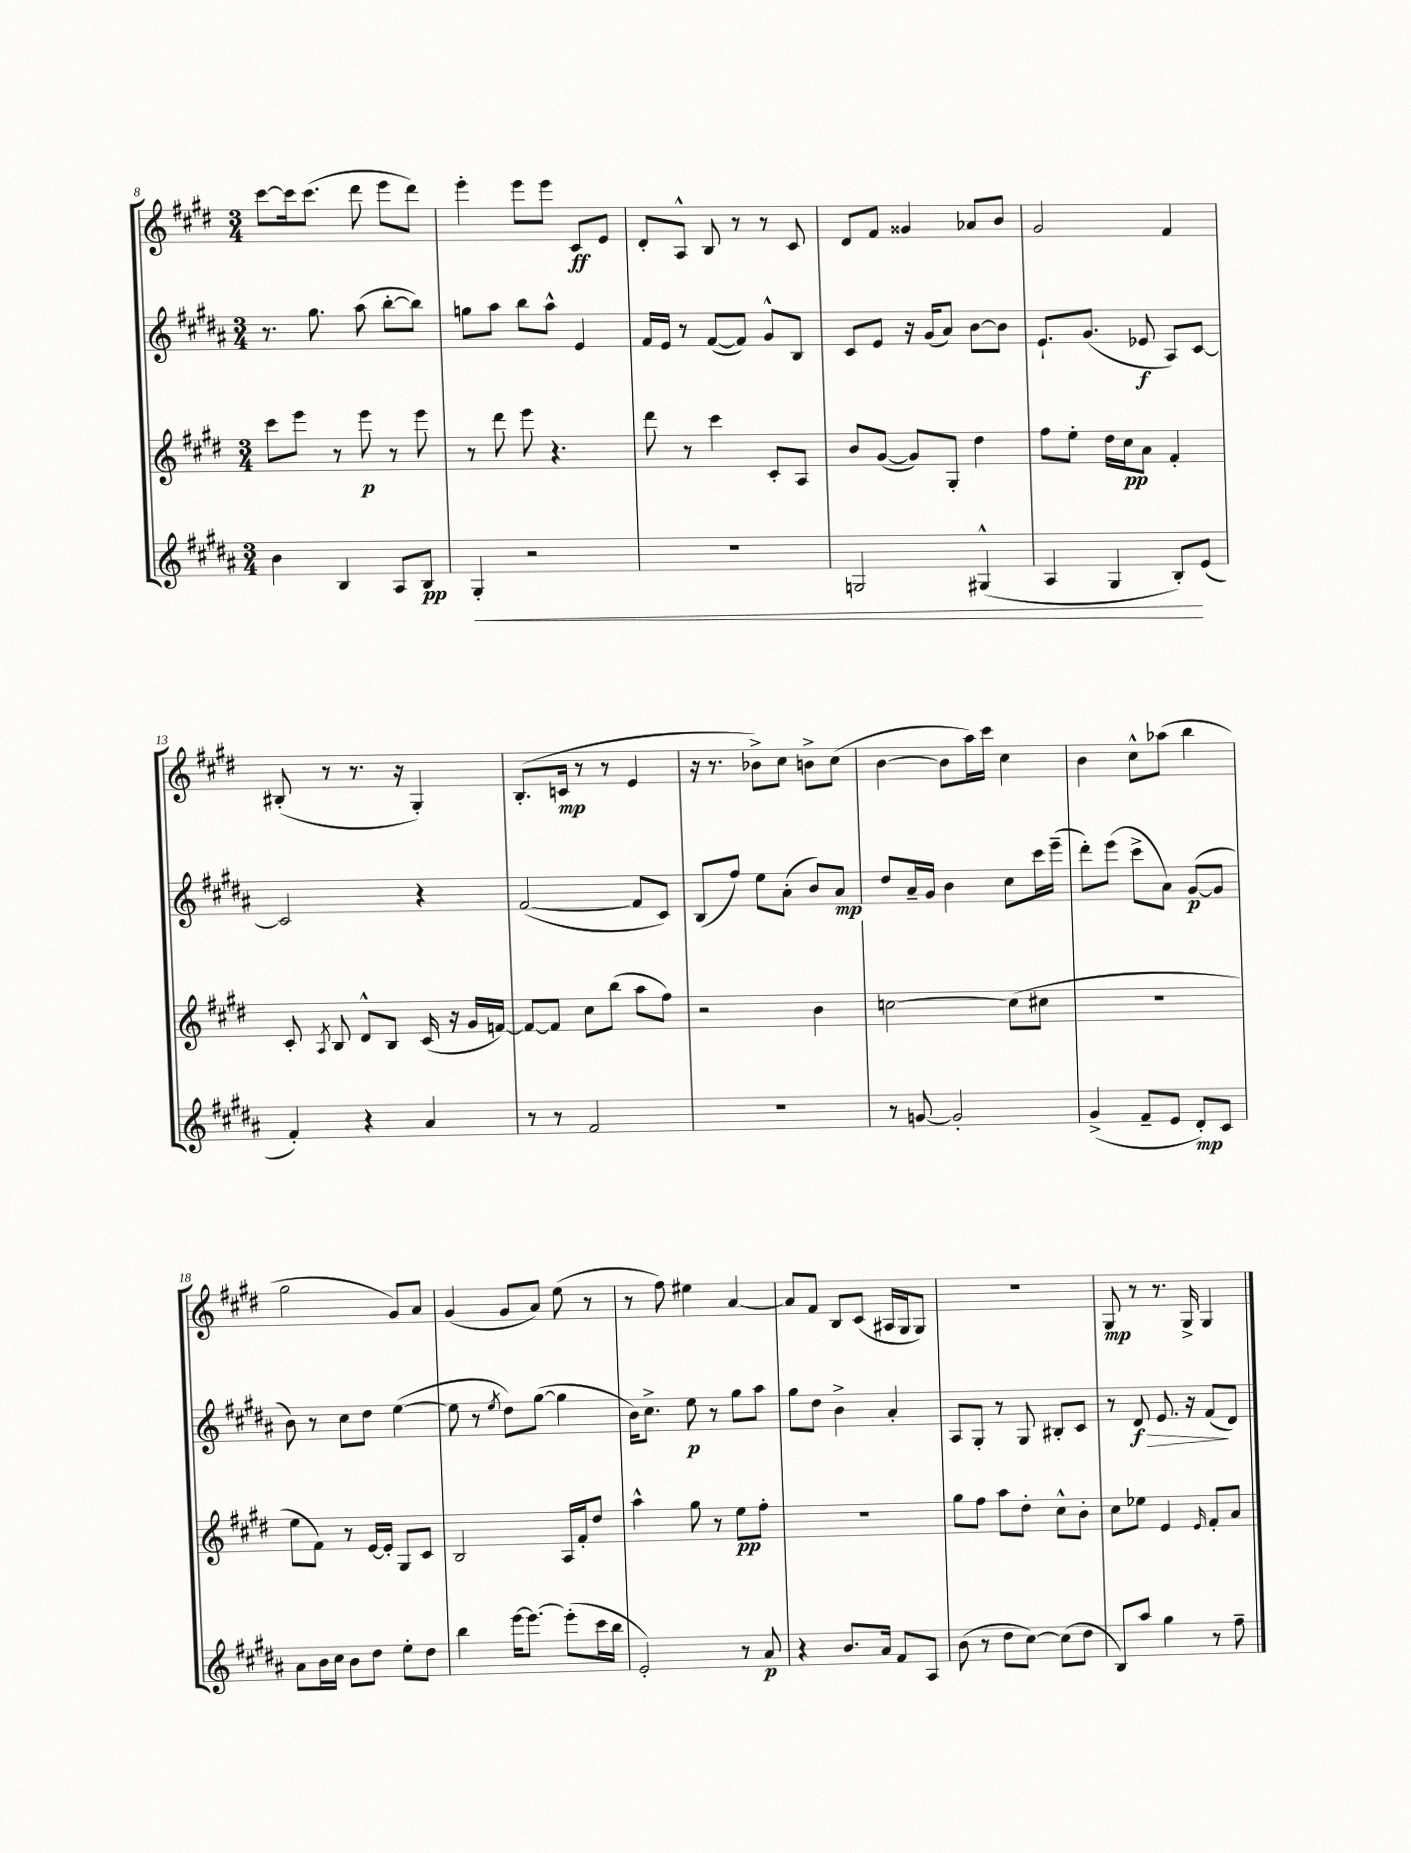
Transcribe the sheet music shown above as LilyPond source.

<<
\new StaffGroup <<
\new Staff = "s0" {
    \clef treble \key e \major \numericTimeSignature \time 3/4
    \autoBeamOff cis'''8[~ cis'''16 cis'''8.]( dis'''8 e'''8[ dis'''8]) |
    e'''4-. e'''8[ e'''8] cis'8[\ff e'8] |
    dis'8[-. a8]-^ b8 r8 r8 cis'8 |
    dis'8[ fis'8] gisis'4 aes'8[ b'8] |
    gis'2 fis'4 |
    bis8-.( r8 r8. r16 gis4-.) |
    b8.[-.( c'16]\mp r8 r8 e'4 |
    r16 r8. bes'8[->) cis''8] b'8[-> cis''8]( |
    b'4~ b'8[ a''16) cis'''16] cis''4 |
    b'4 cis''8[-^ aes''8]( b''4 |
    gis''2 gis'8[) a'8] |
    gis'4( gis'8[ a'8]) e''8( r8 |
    r8 fis''8) eis''4 a'4~ |
    a'8[ fis'8] b8[ cis'8]( ais16[ gis16 gis8]) |
    R2. |
    gis8\mp r8 r8. gis16-> gis4 \bar "|." |
}
\new Staff = "s1" {
    \clef treble \key b \major \numericTimeSignature \time 3/4
    \autoBeamOff r8. gis''8. ais''8( b''8[~-. b''8]) |
    g''8[ ais''8] b''8[ ais''8]-^ e'4 |
    fis'16[ e'16] r8 fis'8[~( fis'8]) gis'8[-^ b8] |
    cis'8[ e'8] r16 gis'16[( ais'8]) b'8[~ b'8] |
    e'8.[-! gis'8.]( ees'8\f ais8[) cis'8]~ |
    cis'2 r4 |
    fis'2~( fis'8[ cis'8]) |
    b8[( fis''8]) e''8[ ais'8]-.( b'8[) ais'8]\mp |
    dis''8[ ais'16-- gis'16] b'4 cis''8[ cis'''16 e'''16]--( |
    dis'''8[-.) e'''8]( cis'''8[-> ais'8]) gis'8[~\p( gis'8] |
    b'8) r8 cis''8[ dis''8] e''4~( |
    e''8 r8 \acciaccatura { e''8 } dis''8[) gis''8]~( gis''4 |
    b'16[) cis''8.]-> e''8\p r8 gis''8[ ais''8] |
    gis''8[ dis''8] b'4-> ais'4-. |
    ais8[ gis8]-. r8 gis8 bis8[-. cis'8] |
    r8 dis'8\f\> e'8. r16 fis'8[\!( dis'8]) \bar "|." |
}
\new Staff = "s2" {
    \clef treble \key e \major \numericTimeSignature \time 3/4
    \autoBeamOff cis'''8[ e'''8] r8 e'''8\p r8 e'''8 |
    r8 dis'''8 e'''8 r4. |
    dis'''8 r8 cis'''4 cis'8[-. a8] |
    b'8[ gis'8]~( gis'8[) gis8]-. dis''4 |
    fis''8[ e''8]-. dis''16[ cis''16\pp a'8] fis'4-. |
    cis'8-. \acciaccatura { a8 } b8 dis'8[-^ b8] cis'16( r16 gis'16[ f'16]~) |
    f'8[~ f'8] cis''8[ b''8]( a''8[ fis''8]) |
    r2 b'4 |
    c''2~ c''8[( cis''8] |
    R2. |
    e''8[ fis'8]) r8 e'16[~ e'16]-. gis8[ cis'8] |
    b2 a16[ fis'16-. dis''8] |
    a''4-^ gis''8 r8 e''8[\pp fis''8]-. |
    R2. |
    gis''8[ fis''8] a''8[ dis''8]-. cis''8[-^ b'8]-. |
    cis''8[ ees''8] e'4 \grace { e'16 } fis'8[-. a'8] \bar "|." |
}
\new Staff = "s3" {
    \clef treble \key b \major \numericTimeSignature \time 3/4
    \autoBeamOff b'4 b4 ais8[ b8]\pp |
    gis4-.\< r2 |
    R2. |
    g2 gis4-^( |
    ais4 gis4 b8[-.\!) e'8]( |
    fis'4-.) r4 ais'4 |
    r8 r8 fis'2 |
    R2. |
    r8 g'8~ g'2-. |
    gis'4->( fis'8[-- e'8] dis'8[-.\mp) cis'8] |
    ais'8[ b'16 cis''16] b'8[ dis''8] e''8[-. dis''8] |
    b''4 e'''16[~ e'''8.]~ e'''8[-.( cis'''16 b''16] |
    e'2-.) r8 ais'8\p |
    r4 b'8.[ ais'16] fis'8[ ais8] |
    b'8( r8 dis''8[ cis''8]~) cis''8[( dis''8] |
    b8[) ais''8] gis''4 r8 fis''8-- \bar "|." |
}
>>
>>
\layout { \context { \Score currentBarNumber = #8 } }
